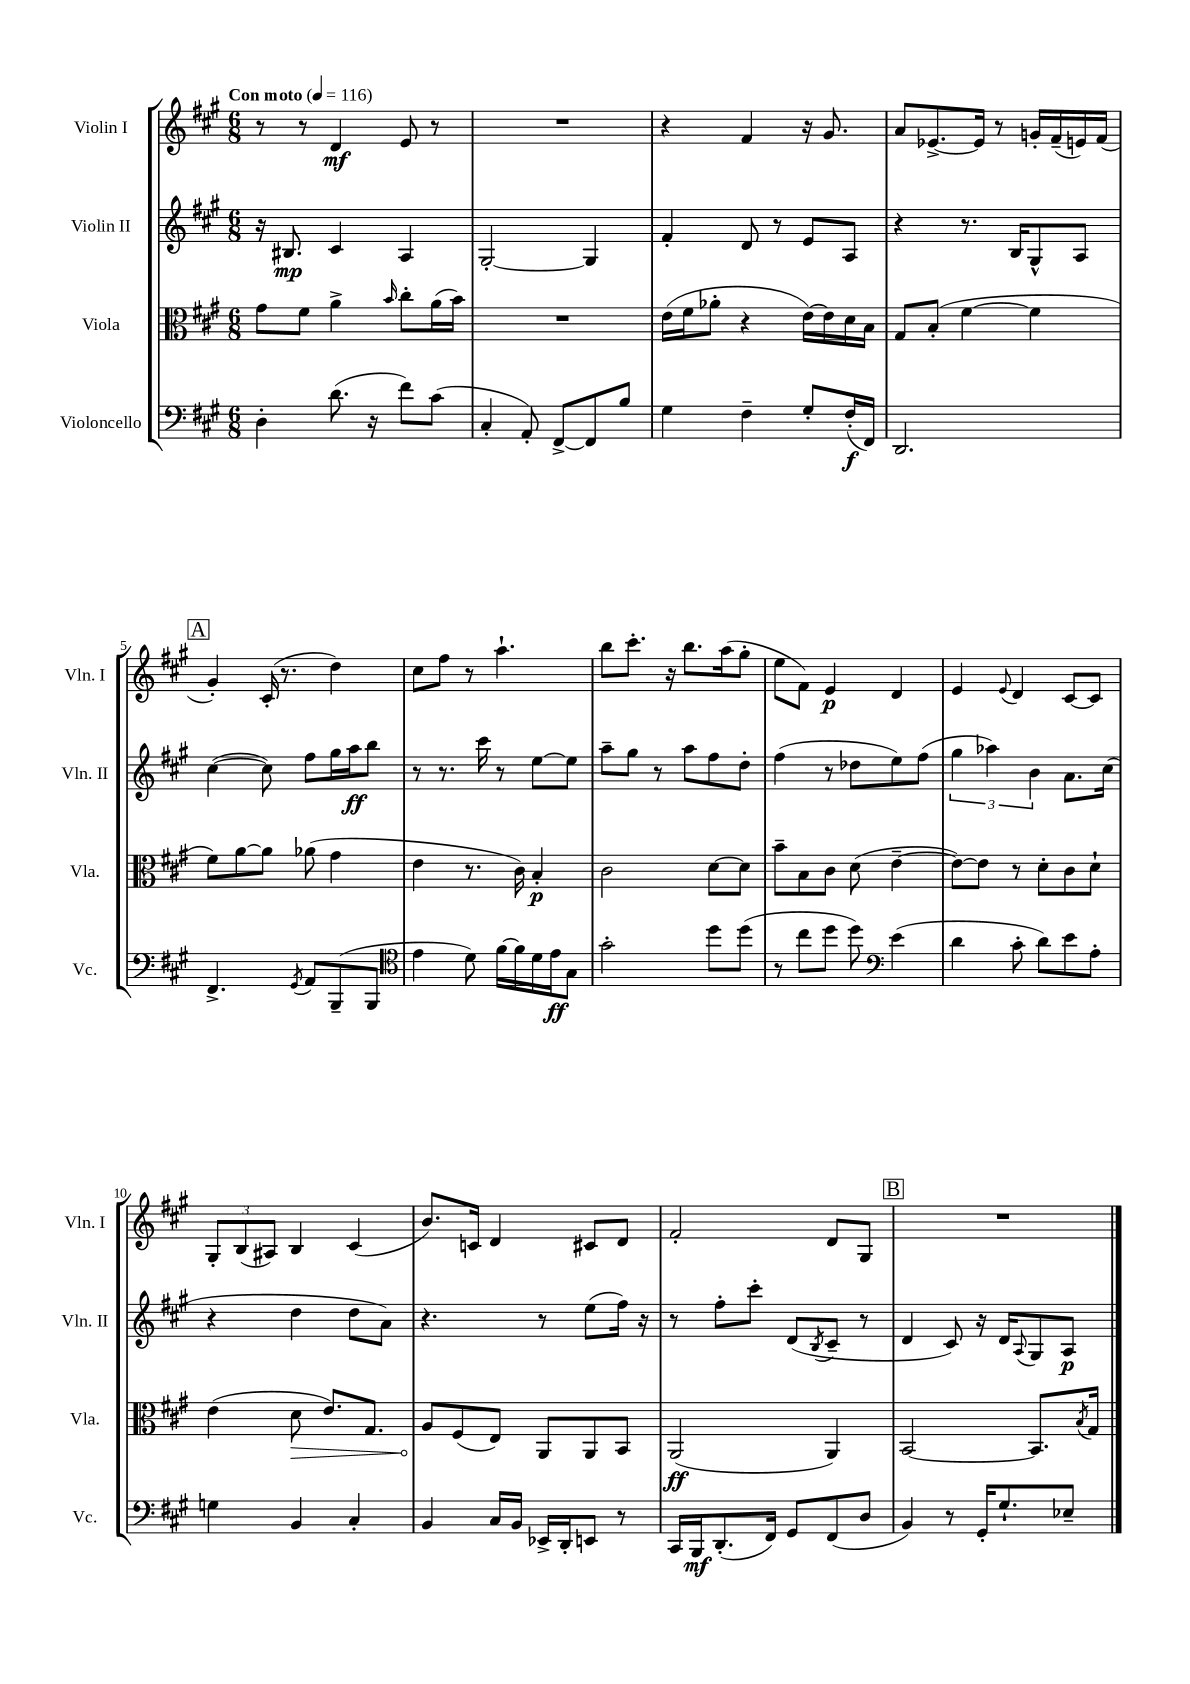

**kern	**kern	**kern	**kern
*staff4	*staff3	*staff2	*staff1
*clefF4	*clefC3	*clefG2	*clefG2
*k[f#c#g#]	*k[f#c#g#]	*k[f#c#g#]	*k[f#c#g#]
*M6/8	*M6/8	*M6/8	*M6/8
*MM116	*MM116	*MM116	*MM116
4D'	8g#	16r	8r
.	.	8.B#	.
.	8f#	.	8r
(8.d	4a^	4c#	4d
16r	.	.	.
.	16qqb	.	.
8f#)	8cc#'	4A	8e
(8c#	(16a	.	8r
.	16b)	.	.
=	=	=	=
4C#'	2.r	[2G#'	2.r
8AA')	.	.	.
[8FF#^	.	.	.
8FF#]	.	4G#]	.
8B	.	.	.
=	=	=	=
4G#	(16e	4f#'	4r
.	16f#	.	.
.	8a-'	.	.
4F#~	4r	8d	4f#
.	.	8r	.
8G#'	[16e)	8e	16r
.	16e]	.	8.g#
(16F#'	16d	8A	.
16FF#)	16B	.	.
=	=	=	=
2.DD	8G#	4r	8a
.	(8B'	.	[8.e-^
.	[4f#	8.r	.
.	.	.	16e-]
.	.	.	8r
.	.	16B	.
.	4f#]	8G#^^	16g'
.	.	.	(16f#~
.	.	8A	16e)
.	.	.	(16f#
=	=	=	=
4.FF#^	8f#)	([4cc#	4g#')
.	[8a	.	.
.	8a]	8cc#])	(16c#'
.	.	.	8.r
8qGG#	.	.	.
8AA	(8a-	8ff#	.
(8BBB~	4g#	16gg#	4dd)
.	.	16aa	.
8BBB	.	8bb	.
=	=	=	=
*clefC4	*	*	*
4e	4e	8r	8cc#
.	.	8.r	8ff#
8d)	8.r	.	8r
.	.	16ccc#	.
[16f#	.	8r	4.aa`
16f#]	16c#)	.	.
16d	4B'	[8ee	.
16e	.	.	.
8G#	.	8ee]	.
=	=	=	=
2g#'	2c#	8aa~	8bb
.	.	8gg#	8.ccc#'
.	.	8r	.
.	.	.	16r
.	.	8aa	8.bb
8dd	[8d	8ff#	.
.	.	.	(16aa
(8dd	8d]	8dd'	8gg#'
=	=	=	=
8r	8b~	(4ff#	8ee
8cc#	8B	.	8f#)
8dd	8c#	8r	4e
8dd)	(8d	8dd-	.
*clefF4	*	*	*
(4e	[4e~	8ee)	4d
.	.	(8ff#	.
=	=	=	=
4d	8e_)	6gg#	4e
.	8e]	.	.
.	.	6aa-)	.
.	.	.	8qqe
8c#'	8r	.	4d
.	.	6b	.
8d)	8d'	.	.
8e	8c#	8.a	[8c#
8A'	8d`	.	8c#]
.	.	(16cc#	.
=	=	=	=
4G	(4e	4r	12G#'
.	.	.	(12B
.	.	.	12A#)
4BB	8d	4dd	4B
.	8.e)	.	.
4C#'	.	8dd	(4c#
.	8.G#	.	.
.	.	8a)	.
=	=	=	=
4BB	8A	4.r	8.b)
.	(8F#	.	.
.	.	.	16c
16C#	8E)	.	4d
16BB	.	.	.
16EE-^	8AA	8r	.
16DD'	.	.	.
8EE	8AA	(8ee	8c#
8r	8BB	16ff#)	8d
.	.	16r	.
=	=	=	=
16CC#	(2AA	8r	2f#'
16BBB	.	.	.
(8.DD'	.	8ff#'	.
.	.	8ccc#'	.
16FF#)	.	.	.
8GG#	.	(8d	.
.	.	8qB	.
(8FF#	4AA)	8c#~	8d
8D	.	8r	8G#
=	=	=	=
4BB)	[2BB	4d	2.r
8r	.	8c#)	.
16GG#'	.	16r	.
8.G#`	.	16d	.
.	.	8qqA	.
.	8.BB]	8G#	.
8E-~	.	8A	.
.	8qB	.	.
.	16G#	.	.
==	==	==	==
*-	*-	*-	*-
